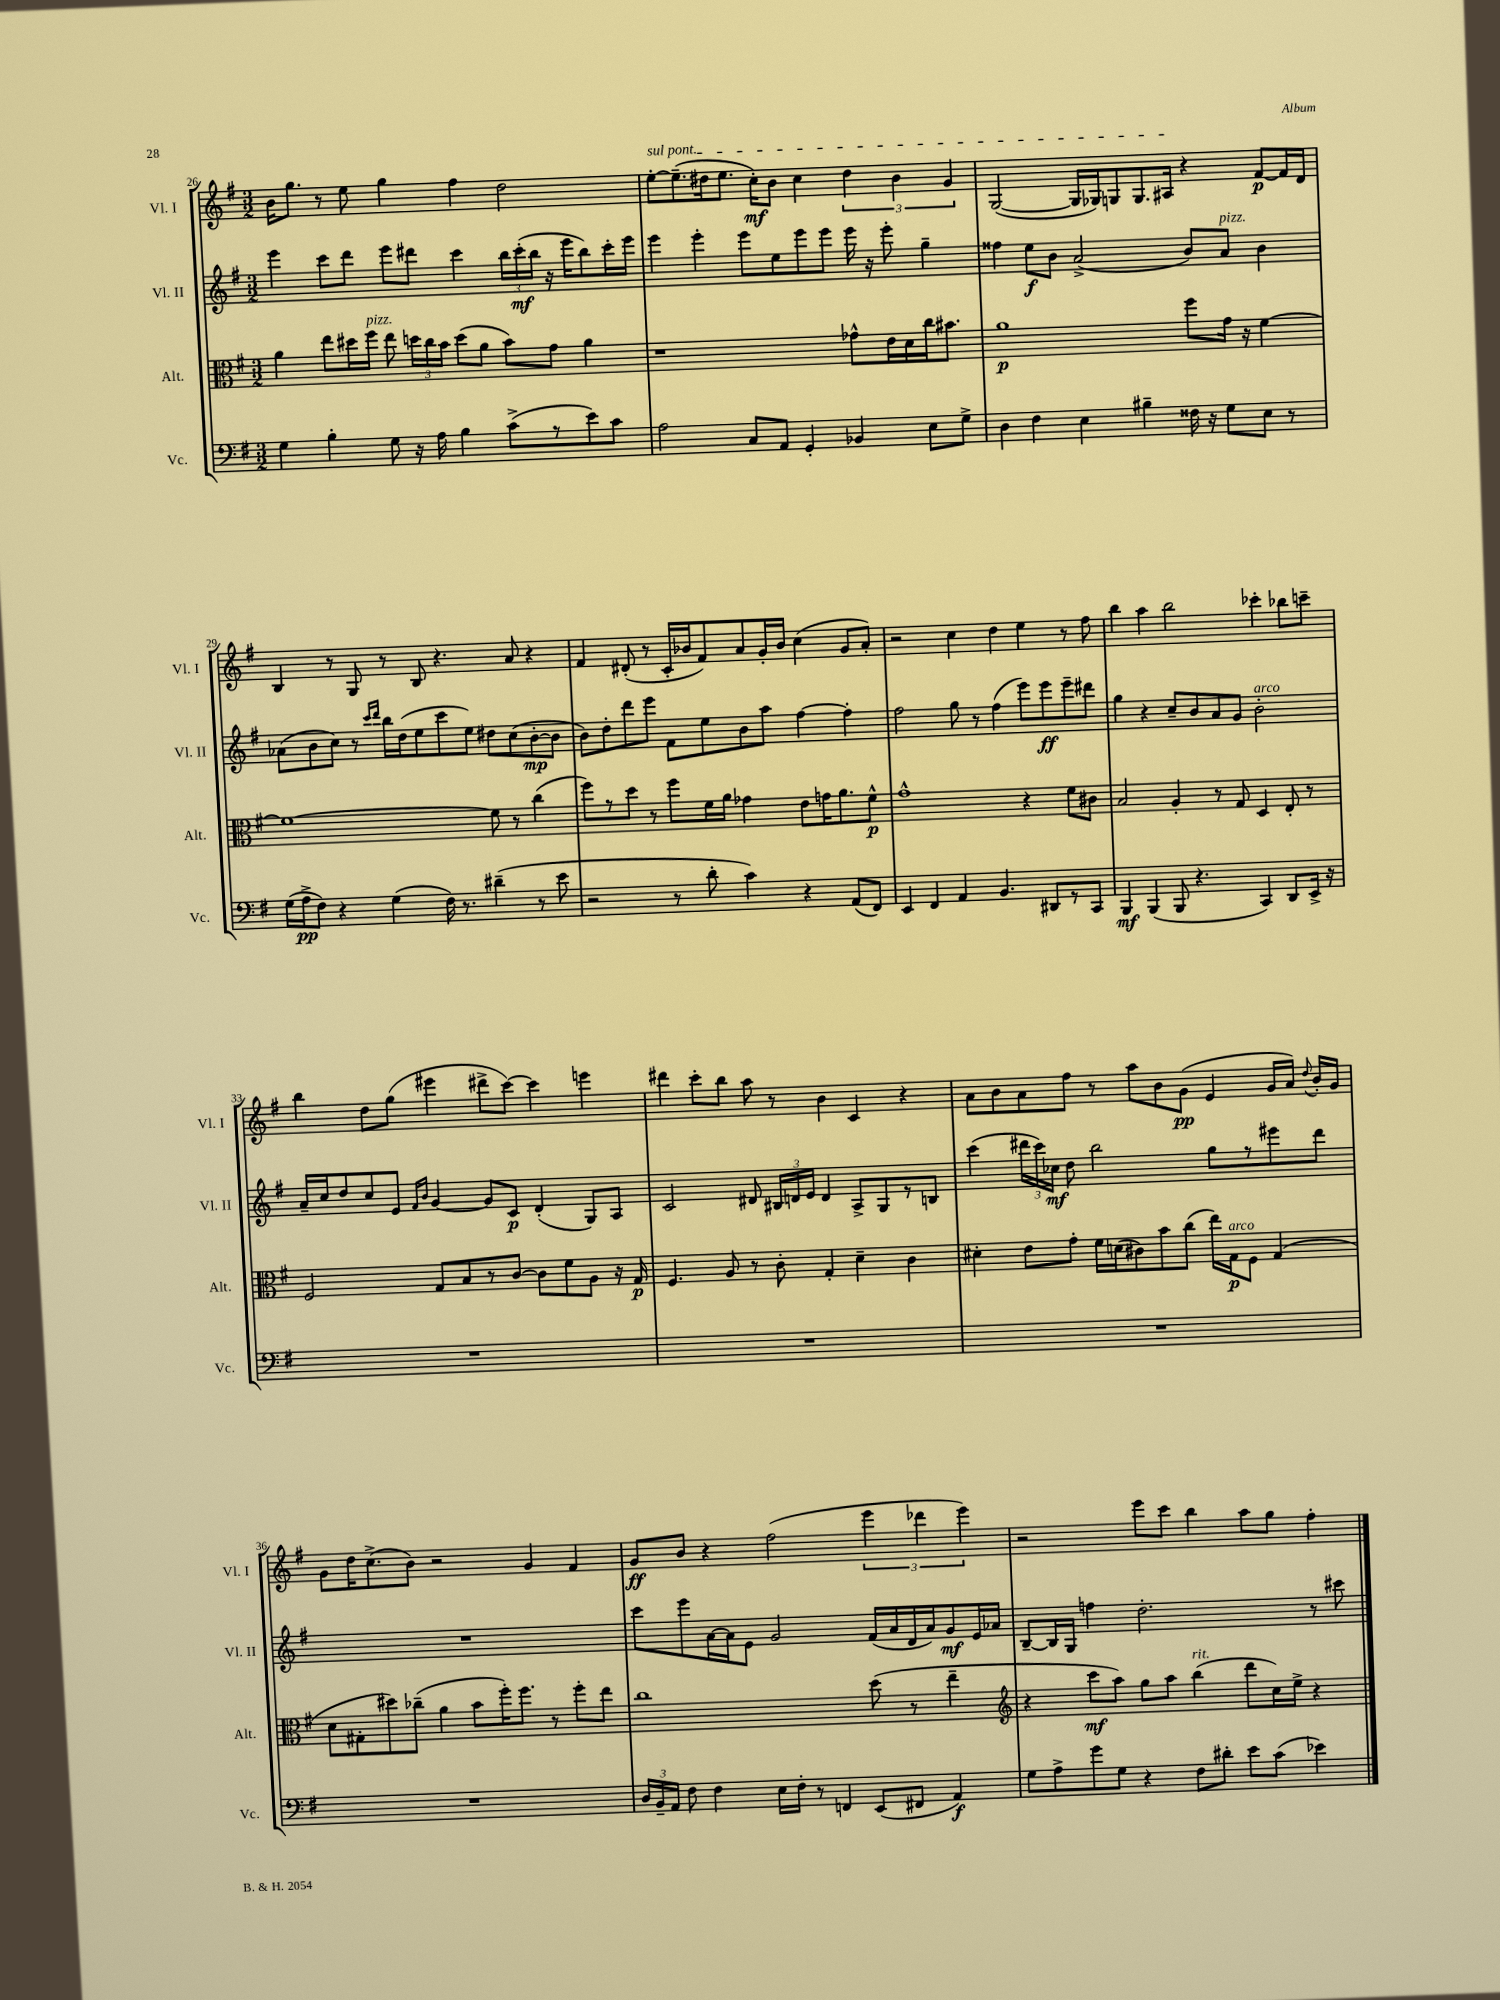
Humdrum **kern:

**kern	**kern	**kern	**kern
*staff4	*staff3	*staff2	*staff1
*clefF4	*clefC3	*clefG2	*clefG2
*k[f#]	*k[f#]	*k[f#]	*k[f#]
*M3/2	*M3/2	*M3/2	*M3/2
4G	4a	4eee	16b
.	.	.	8.gg
4B'	8ee	8ccc	8r
.	16dd#	8ddd	8ee
.	16ff#	.	.
8G	8ee	8eee	4gg
16r	24dd	8ddd#	.
.	24cc	.	.
16A	.	.	.
.	24b	.	.
4B	(8dd	4ccc	4ff#
.	8a	.	.
(8c^	8b)	24bb	2dd
.	.	(24ccc'	.
.	.	24bb	.
8r	8g	16r	.
.	.	16eee	.
8e)	4a	8bb)	.
8c	.	16ccc'	.
.	.	16eee	.
=	=	=	=
2A	1r	4eee	[8ee'
.	.	.	(8.ee~]
.	.	4eee'	.
.	.	.	16dd#
.	.	.	8.ee
8C	.	8eee	.
.	.	.	16cc')
8AA	.	8ee	8b
4GG'	.	8eee	4cc
.	.	8eee	.
4BB-	8g-^^	16eee	6dd#
.	.	16r	.
.	16e	8eee'	.
.	.	.	6b
.	16d	.	.
8E	16cc	4gg~	.
.	8.b#	.	.
.	.	.	6g
8G^	.	.	.
=	=	=	=
4D	1a	4ff##	([2G
4F#	.	8ee	.
.	.	8b	.
4E	.	(2a^	16G]
.	.	.	16G-)
.	.	.	8G
4B#~	.	.	8.G
.	.	.	16A#
16F##	8ff#	8b)	4r
16r	.	.	.
8G	16g	8a	.
.	16r	.	.
8E	[4f#	4b	[8f#
8r	.	.	16f#]
.	.	.	16d
=	=	=	=
(16G	1f#_	(8a-	4B
16A^	.	.	.
8F#)	.	8b	.
4r	.	8cc)	8r
.	.	8r	8G
.	.	16qqccc	.
.	.	16qqddd	.
(4G	.	16bb	8r
.	.	(16dd	.
.	.	8ee	8B
16F#)	.	8ccc	4.r
8.r	.	.	.
.	.	8ee)	.
(4d#~	8f#]	8dd#	.
.	8r	(8cc	8a
8r	(4cc	[8b'	4r
8e	.	8b]	.
=	=	=	=
2r	8ff#)	8b)	4f#
.	8r	8dd'	.
.	8dd	8ddd	(8d#'
.	8r	8eee	8r
8r	8ff#	8f#	16c'
.	.	.	16b-
8d'	16f#	8ee	8f#)
.	16a	.	.
4c)	4g-	8b	8a
.	.	8aa	16g'
.	.	.	16b-
4r	8e	[4ff#	(4cc
.	16g	.	.
.	8.a	.	.
(8AA	.	4ff#']	8g
8FF#)	8f#^^	.	8a')
=	=	=	=
4EE	1g^^	2ff#	2r
4FF#	.	.	.
4AA	.	8gg	4cc
.	.	8r	.
4.BB	.	(4ff#	4dd
.	4r	8eee)	4ee
8DD#	.	8eee	.
8r	8f#	8eee~	8r
8CC	8c#	8ddd#	8ff#
=	=	=	=
4BBB	2B	4gg	4bb
(4BBB	.	4r	4aa
8BBB	4A'	8cc~	2bb
4.r	.	8b	.
.	8r	8a	.
.	8G	8g	.
4CC)	4D	2b'	4ccc-'
8DD	8E'	.	8bb-
16EE^	8r	.	8ccc~
16r	.	.	.
=	=	=	=
1.r	2F#	16a~	4bb
.	.	16cc	.
.	.	8dd	.
.	.	8cc	8dd
.	.	8e	(8gg
.	.	16qqf#	.
.	.	16qqb	.
.	8G	[4g	4eee#
.	8B	.	.
.	8r	8g]	8ddd#^
.	[8c	8c	[8ccc)
.	8c]	(4d'	4ccc]
.	8f#	.	.
.	8A	8G)	4eee
.	16r	8A	.
.	16G	.	.
=	=	=	=
1.r	4.F#	2c	4ddd#
.	.	.	8ccc'
.	8A	.	8bb
.	8r	8d#	8aa
.	8c'	24B#	8r
.	.	24d	.
.	.	24e	.
.	4G'	4d	4b
.	4d~	8A^	4c
.	.	8G	.
.	4c	8r	4r
.	.	8B	.
=	=	=	=
1.r	4d#'	(4ccc	8a
.	.	.	8b
.	8e	24ddd#	8a
.	.	24ccc)	.
.	.	24cc-	.
.	8g'	8dd	8ff#
.	16f#	2bb	8r
.	(16d	.	.
.	8c#)	.	8aa
.	8b	.	8b
.	(8cc	.	(8g
.	16ee)	8gg	4e
.	16G	.	.
.	8F#	8r	.
.	(4G	8eee#	16g
.	.	.	16a)
.	.	.	8qqdd
.	.	8ddd#	16b'
.	.	.	16g
=	=	=	=
1.r	8d	1.r	8g
.	8G#'	.	16dd
.	.	.	(8.cc^
.	8dd#)	.	.
.	(8cc-~	.	8b)
.	4a	.	2r
.	8b	.	.
.	16ff#')	.	.
.	8.ff#	.	.
.	.	.	4g
.	8r	.	.
.	8ff#'	.	4f#
.	8ee	.	.
=	=	=	=
24D	1cc	8ccc	8g
24BB~	.	.	.
24AA	.	.	.
8F#	.	8eee	8b
4F#	.	[16a	4r
.	.	16a]	.
.	.	8e	.
16E	.	2g	(2ff#
16F#'	.	.	.
8r	.	.	.
4FF	.	.	.
(8EE	(8dd	(16f#	6eee
.	.	16a	.
8FF#	8r	16d	.
.	.	.	6ddd-
.	.	16a)	.
4AA)	4ee~	8g	.
.	.	.	6eee)
.	.	16e	.
.	.	16a-	.
=	=	=	=
*	*clefG2	*	*
8G	4r	[8B~	2r
8A^	.	16B]	.
.	.	16G	.
8g	8ccc	4ff	.
8G	8aa)	.	.
4r	8gg	2.dd'	8eee
.	8aa	.	8ccc
8F#	(4bb	.	4bb
8d#'	.	.	.
8e	8ddd	.	8aa
(8c	16cc)	.	8gg
.	16ee^	.	.
4e-)	4r	8r	4ff#'
.	.	8ccc#	.
==	==	==	==
*-	*-	*-	*-
